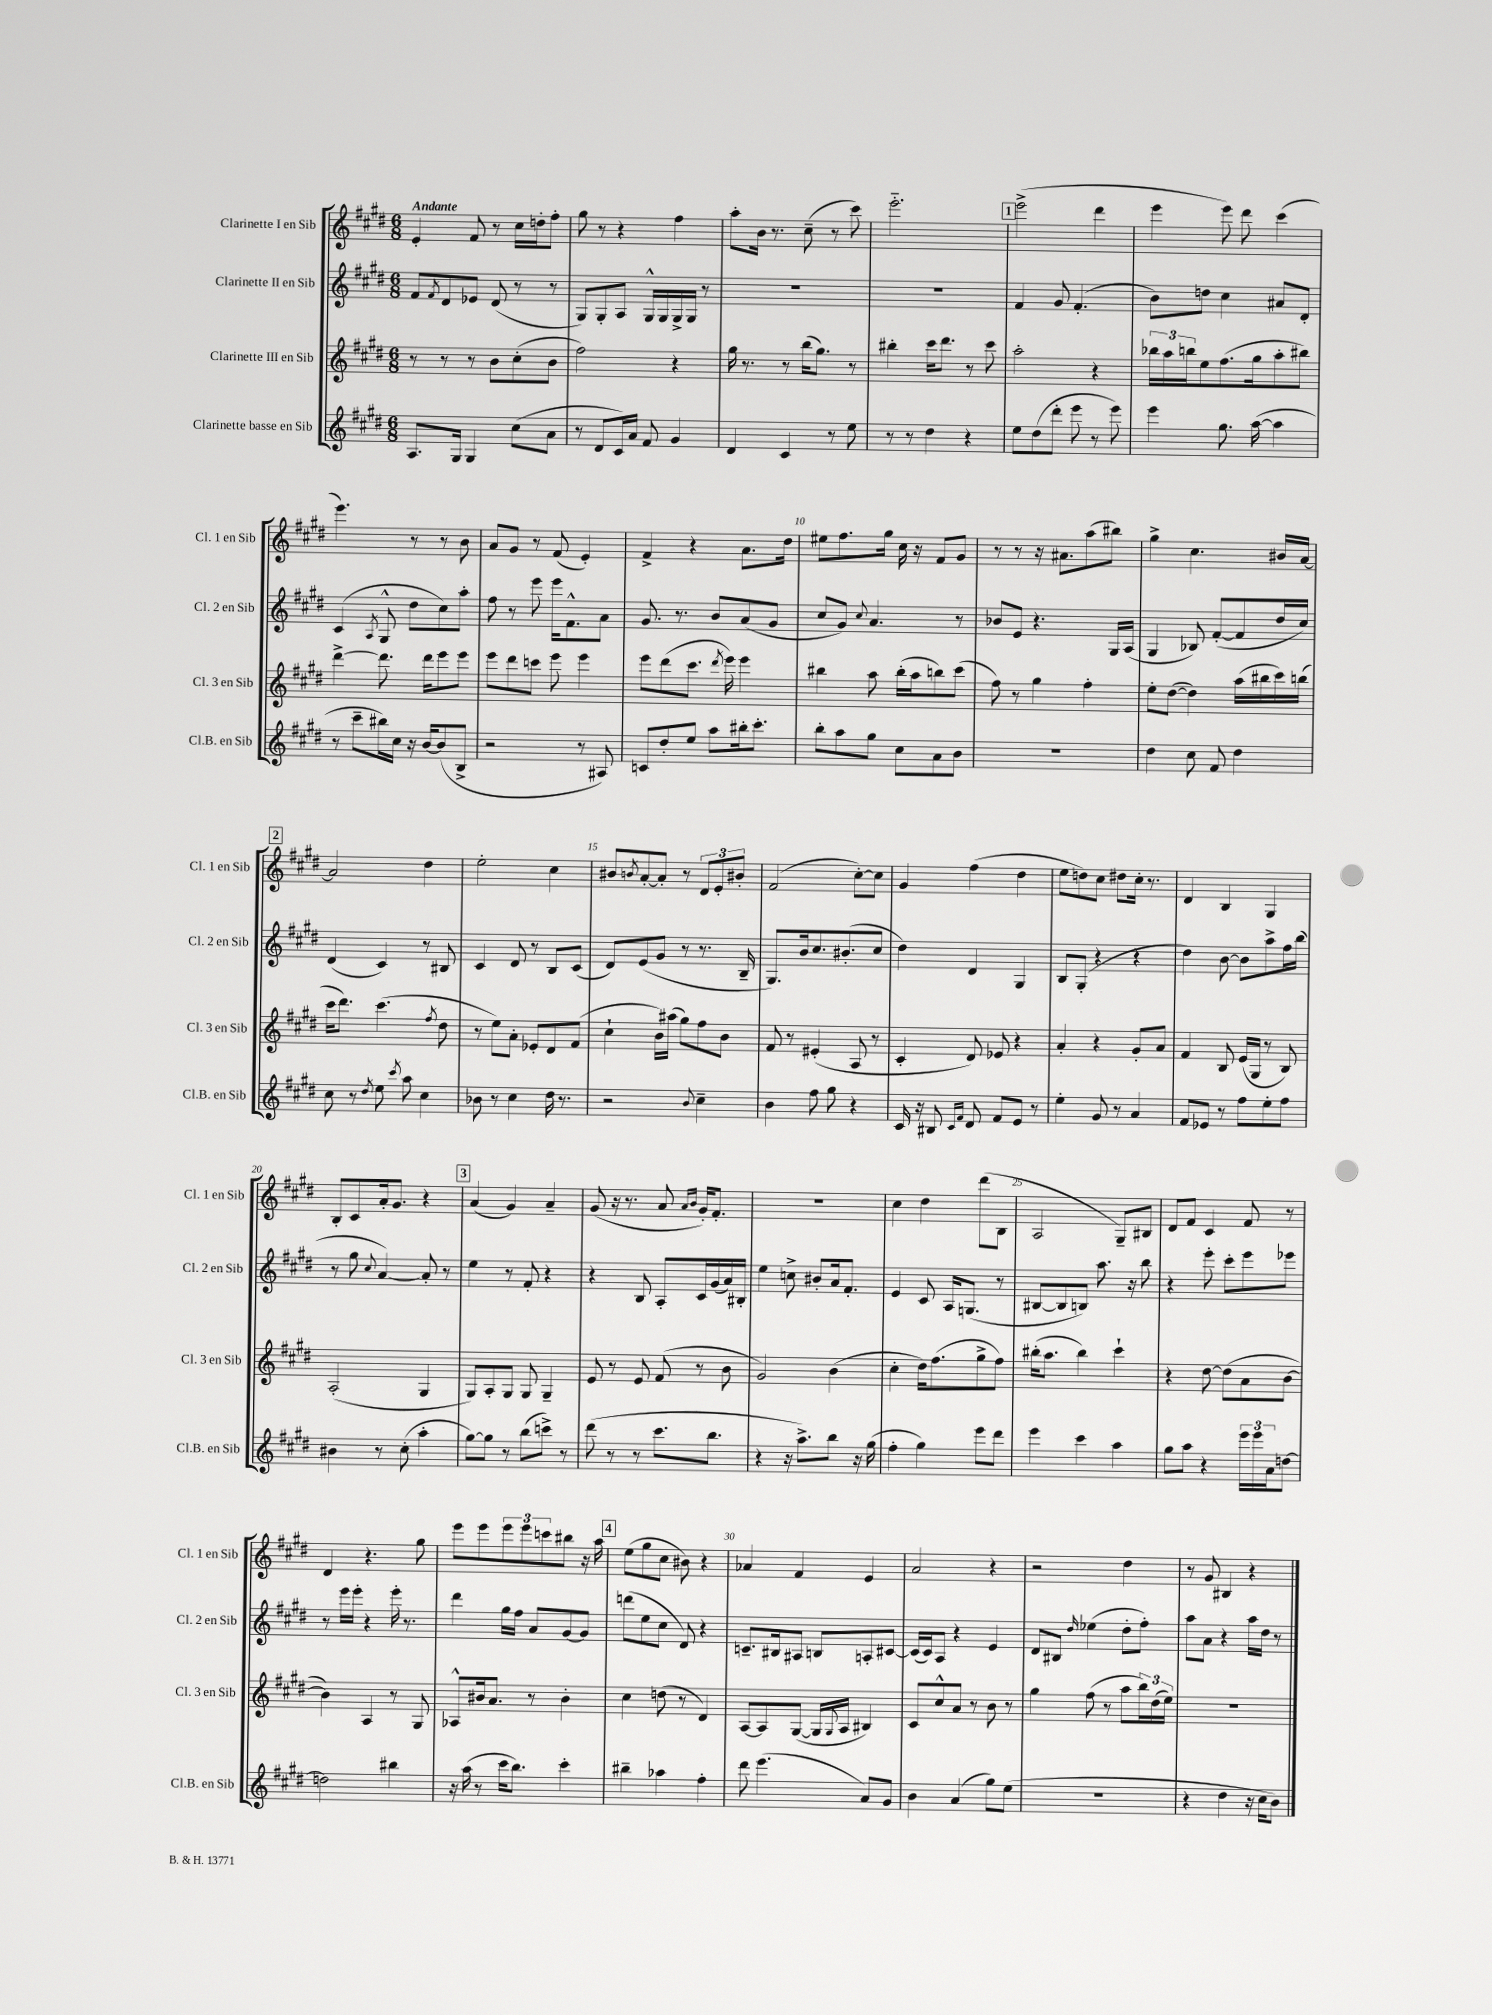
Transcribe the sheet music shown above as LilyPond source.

<<
\new StaffGroup <<
\new Staff = "s0" \with { instrumentName = "Clarinette I en Sib" shortInstrumentName = "Cl. 1 en Sib" } {
    \clef treble \key e \major \numericTimeSignature \time 6/8 \tempo "Andante"
    e'4-. fis'8 r8 cis''16 d''16-. fis''8-. |
    gis''8 r8 r4 fis''4 |
    a''8-. b'16 r8. cis''8--( r8 cis'''8) |
    e'''2.-_ |
    \mark \markup { \box "1" } e'''2->( dis'''4 |
    e'''4 e'''8) dis'''8 cis'''4( |
    e'''4.) r8 r8 b'8 |
    a'8 gis'8 r8 fis'8( e'4-.) |
    fis'4-> r4 a'8. dis''16 |
    eis''8 fis''8. gis''16 cis''16 r16 fis'8 gis'8 |
    r8 r8 r16 ais'8. a''8( bis''8) |
    gis''4-> cis''4. bis'16 a'16~ |
    \mark \markup { \box "2" } a'2 dis''4 |
    e''2-. cis''4 |
    bis'8 \acciaccatura { b'8 } a'8~-. a'8-. r8 \tuplet 3/2 { dis'8 e'8-. bis'8-. } |
    fis'2( cis''8~-.) cis''8 |
    gis'4 fis''4( dis''4 |
    e''8 d''8) cis''8 dis''8 cis''16-. r8. |
    dis'4 b4 gis4 |
    b8-. cis'8 a'16-. gis'8. r4 |
    \mark \markup { \box "3" } a'4( gis'4) a'4-- |
    gis'8( r16 r8. a'8 \grace { a'16 b'16 } gis'16-.) fis'8.-. |
    R2. |
    cis''4 dis''4 dis'''8( b8 |
    a2 gis8--) bis8 |
    dis'8 fis'8 cis'4 fis'8 r8 |
    dis'4 r4. gis''8 |
    e'''8 e'''8 \tuplet 3/2 { e'''8 e'''8 c'''8 } bis''8 r16 a''16 |
    \mark \markup { \box "4" } e''8( gis''8 cis''8 bis'8) r4 |
    aes'4 fis'4 e'4 |
    a'2 r4 |
    r2 dis''4 |
    r8 gis'8 bis4 r4 \bar "|." |
}
\new Staff = "s1" \with { instrumentName = "Clarinette II en Sib" shortInstrumentName = "Cl. 2 en Sib" } {
    \clef treble \key e \major \numericTimeSignature \time 6/8
    fis'8 \acciaccatura { fis'8 } dis'8 ees'8 dis'8( r8 r8 |
    gis8) gis8-. a8 gis16-^ gis16 gis16-> gis16 r8 |
    R2. |
    R2. |
    \mark \markup { \box "1" } fis'4 gis'8 fis'4.-.( |
    b'8) d''8 cis''4 ais'8 dis'8-. |
    cis'4( \acciaccatura { a8 } gis8-^ dis''8 cis''8) a''8-. |
    fis''8 r8 e'''8 e'''16 fis'8.-^ a'8 |
    gis'8. r8. b'8 a'8( gis'8 |
    cis''8 gis'8) \appoggiatura { cis''8 } a'4. r8 |
    bes'8 e'8 r4. gis16 a16( |
    gis4 bes8) fis'8~-.( fis'8 dis''16 cis''16) |
    \mark \markup { \box "2" } dis'4( cis'4) r8 bis8 |
    cis'4 dis'8 r8 b8 cis'8( |
    dis'8) e'8( gis'8 r8 r8. b16-- |
    gis8.) b'16 cis''8. bis'8.-.( cis''8 |
    dis''4) dis'4 gis4 |
    b8 gis8-.( r4 r4 |
    dis''4) b'8~ b'8 a''8-> fis''16 b''16( |
    r8 gis''8 \appoggiatura { cis''8 } a'4~) a'8-. r8 |
    \mark \markup { \box "3" } e''4 r8 fis'8-. r4 |
    r4 b8 a8-. cis'16 gis'16( a'16) bis16-. |
    e''4 c''8-> bis'8-. a'16 fis'8.-. |
    e'4 cis'8 a16 g8.( r8 |
    bis8~ bis8 b8) a''8. r16 b''8 |
    r4 e'''8-. cis'''8-. e'''8 ees'''8 |
    r8 e'''16 e'''16-. r4 e'''16-. r8. |
    dis'''4 gis''16 fis''16 a'8 gis'8~ gis'8 |
    \mark \markup { \box "4" } d'''8( e''8 cis''8 dis'8) r4 |
    c'8.-- bis16 ais8 b8 a8-. cis'8~ |
    cis'16( cis'16) a8 r4 e'4 |
    dis'8 bis8 \grace { dis''16 } ees''4( dis''8-. fis''8-.) |
    a''8 a'8 r4 a''16 dis''16 r8 \bar "|." |
}
\new Staff = "s2" \with { instrumentName = "Clarinette III en Sib" shortInstrumentName = "Cl. 3 en Sib" } {
    \clef treble \key e \major \numericTimeSignature \time 6/8
    r8 r8 r8 b'8 cis''8-.( b'8 |
    fis''2) r4 |
    gis''16 r8. r8 b''16( gis''8.) r8 |
    bis''4-. cis'''16 dis'''8. r8 cis'''8 |
    \mark \markup { \box "1" } a''2-. r4 |
    \tuplet 3/2 { bes''16 a''16 b''16 } e''8 fis''8.( gis''16 a''8-. bis''8) |
    dis'''4~-> dis'''8. dis'''16 e'''8 e'''8 |
    e'''8 dis'''8 c'''8 e'''8 e'''4 |
    e'''8 dis'''8( cis'''8. \acciaccatura { dis'''8 } e'''16) e'''4 |
    bis''4 a''8 bis''16-.( a''16 b''8) cis'''8( |
    fis''8) r8 gis''4 fis''4-. |
    e''8-. dis''8~( dis''4) a''16( bis''16 cis'''16) b''16( |
    \mark \markup { \box "2" } cis'''16 dis'''8.) cis'''4.( \acciaccatura { fis''8 } dis''8 |
    r8 e''8) a'8-. ees'8-. dis'8 fis'8( |
    cis''4-! b'16) ais''16( gis''8) fis''8 b'8 |
    fis'8 r8 eis'4-.( a8 r8 |
    cis'4-. dis'8) ees'8 r4 |
    a'4-. r4 gis'8-. a'8 |
    fis'4 b8 e'16( gis16 r8 b8) |
    a2-.( gis4 |
    \mark \markup { \box "3" } gis8) a8-. gis8 gis8 gis4-- |
    e'8 r8 e'8 fis'8( r8 b'8 |
    gis'2) b'4( |
    cis''4-. dis''16) fis''8.( gis''8-> fis''8) |
    bis''16-.( a''8. bis''4) cis'''4-! |
    r4 dis''8~ dis''8( a'8 b'8~ |
    b'4) a4 r8 gis8 |
    aes8-^ bis'16 a'8. r8 bis'4-. |
    \mark \markup { \box "4" } cis''4 d''8( r8 dis'4) |
    a8~ a8 gis8~( gis16 \appoggiatura { gis8 } a16 bis4) |
    cis'8 cis''8-^ a'8 r8 b'8 r8 |
    gis''4 fis''8( r8 a''8 \tuplet 3/2 { b''16) dis''16( e''16) } |
    R2. \bar "|." |
}
\new Staff = "s3" \with { instrumentName = "Clarinette basse en Sib" shortInstrumentName = "Cl.B. en Sib" } {
    \clef treble \key e \major \numericTimeSignature \time 6/8
    a8. gis16 gis4 cis''8( a'8 |
    r8 dis'8 cis'16) a'16 fis'8 gis'4 |
    dis'4 cis'4 r8 e''8 |
    r8 r8 dis''4 r4 |
    \mark \markup { \box "1" } e''8 dis''8( dis'''8-. e'''8 r8 e'''8) |
    e'''4 gis''8. a''16~( a''4 |
    r8 cis'''8-- bis''16) cis''16 r16 b'16~ b'8( b8-> |
    r2 r8 ais8) |
    c'8 dis''8-. e''8 a''8 bis''16-. cis'''8.-. |
    b''8-. a''8 gis''8 cis''8 a'8 b'8 |
    r2. |
    dis''4 cis''8 fis'8 dis''4 |
    \mark \markup { \box "2" } cis''8 r8 \acciaccatura { dis''8 } e''8 \acciaccatura { cis'''8 } a''8 cis''4 |
    bes'8 r8 cis''4 dis''16 r8. |
    r2 \appoggiatura { b'8 } cis''4-- |
    b'4 fis''8 gis''8 r4 |
    cis'16 r16 bis8 \grace { cis'16 fis'16 } dis'8 fis'8 e'8 r8 |
    e''4-. gis'8 r8 a'4 |
    fis'8 ees'8 r8 fis''8 e''8-. fis''8 |
    bis'4 r8 cis''8-.( a''4-. |
    \mark \markup { \box "3" } gis''8~) gis''8 r8 b''8( c'''8->) r8 |
    dis'''8( r8 r8 cis'''8. b''8. |
    r4 r16 a''8.->) b''8 r16 gis''16( |
    fis''4-. gis''4) e'''8 dis'''8 |
    e'''4 cis'''4 a''4 |
    gis''8 a''8 r4 \tuplet 3/2 { e'''16 e'''16 a'16 } d''8~ |
    d''2 bis''4 |
    r16 a''16( r8 cis'''16 b''8.) cis'''4-. |
    \mark \markup { \box "4" } bis''4-- aes''4 fis''4-. |
    dis'''8 e'''4.( a'8) gis'8 |
    b'4 a'4( gis''8) e''8( |
    R2. |
    r4 dis''4 r16 cis''16 b'8) \bar "|." |
}
>>
>>
\layout { \context { \Score \override BarNumber.break-visibility = ##(#f #t #t) barNumberVisibility = #(every-nth-bar-number-visible 5) } }
